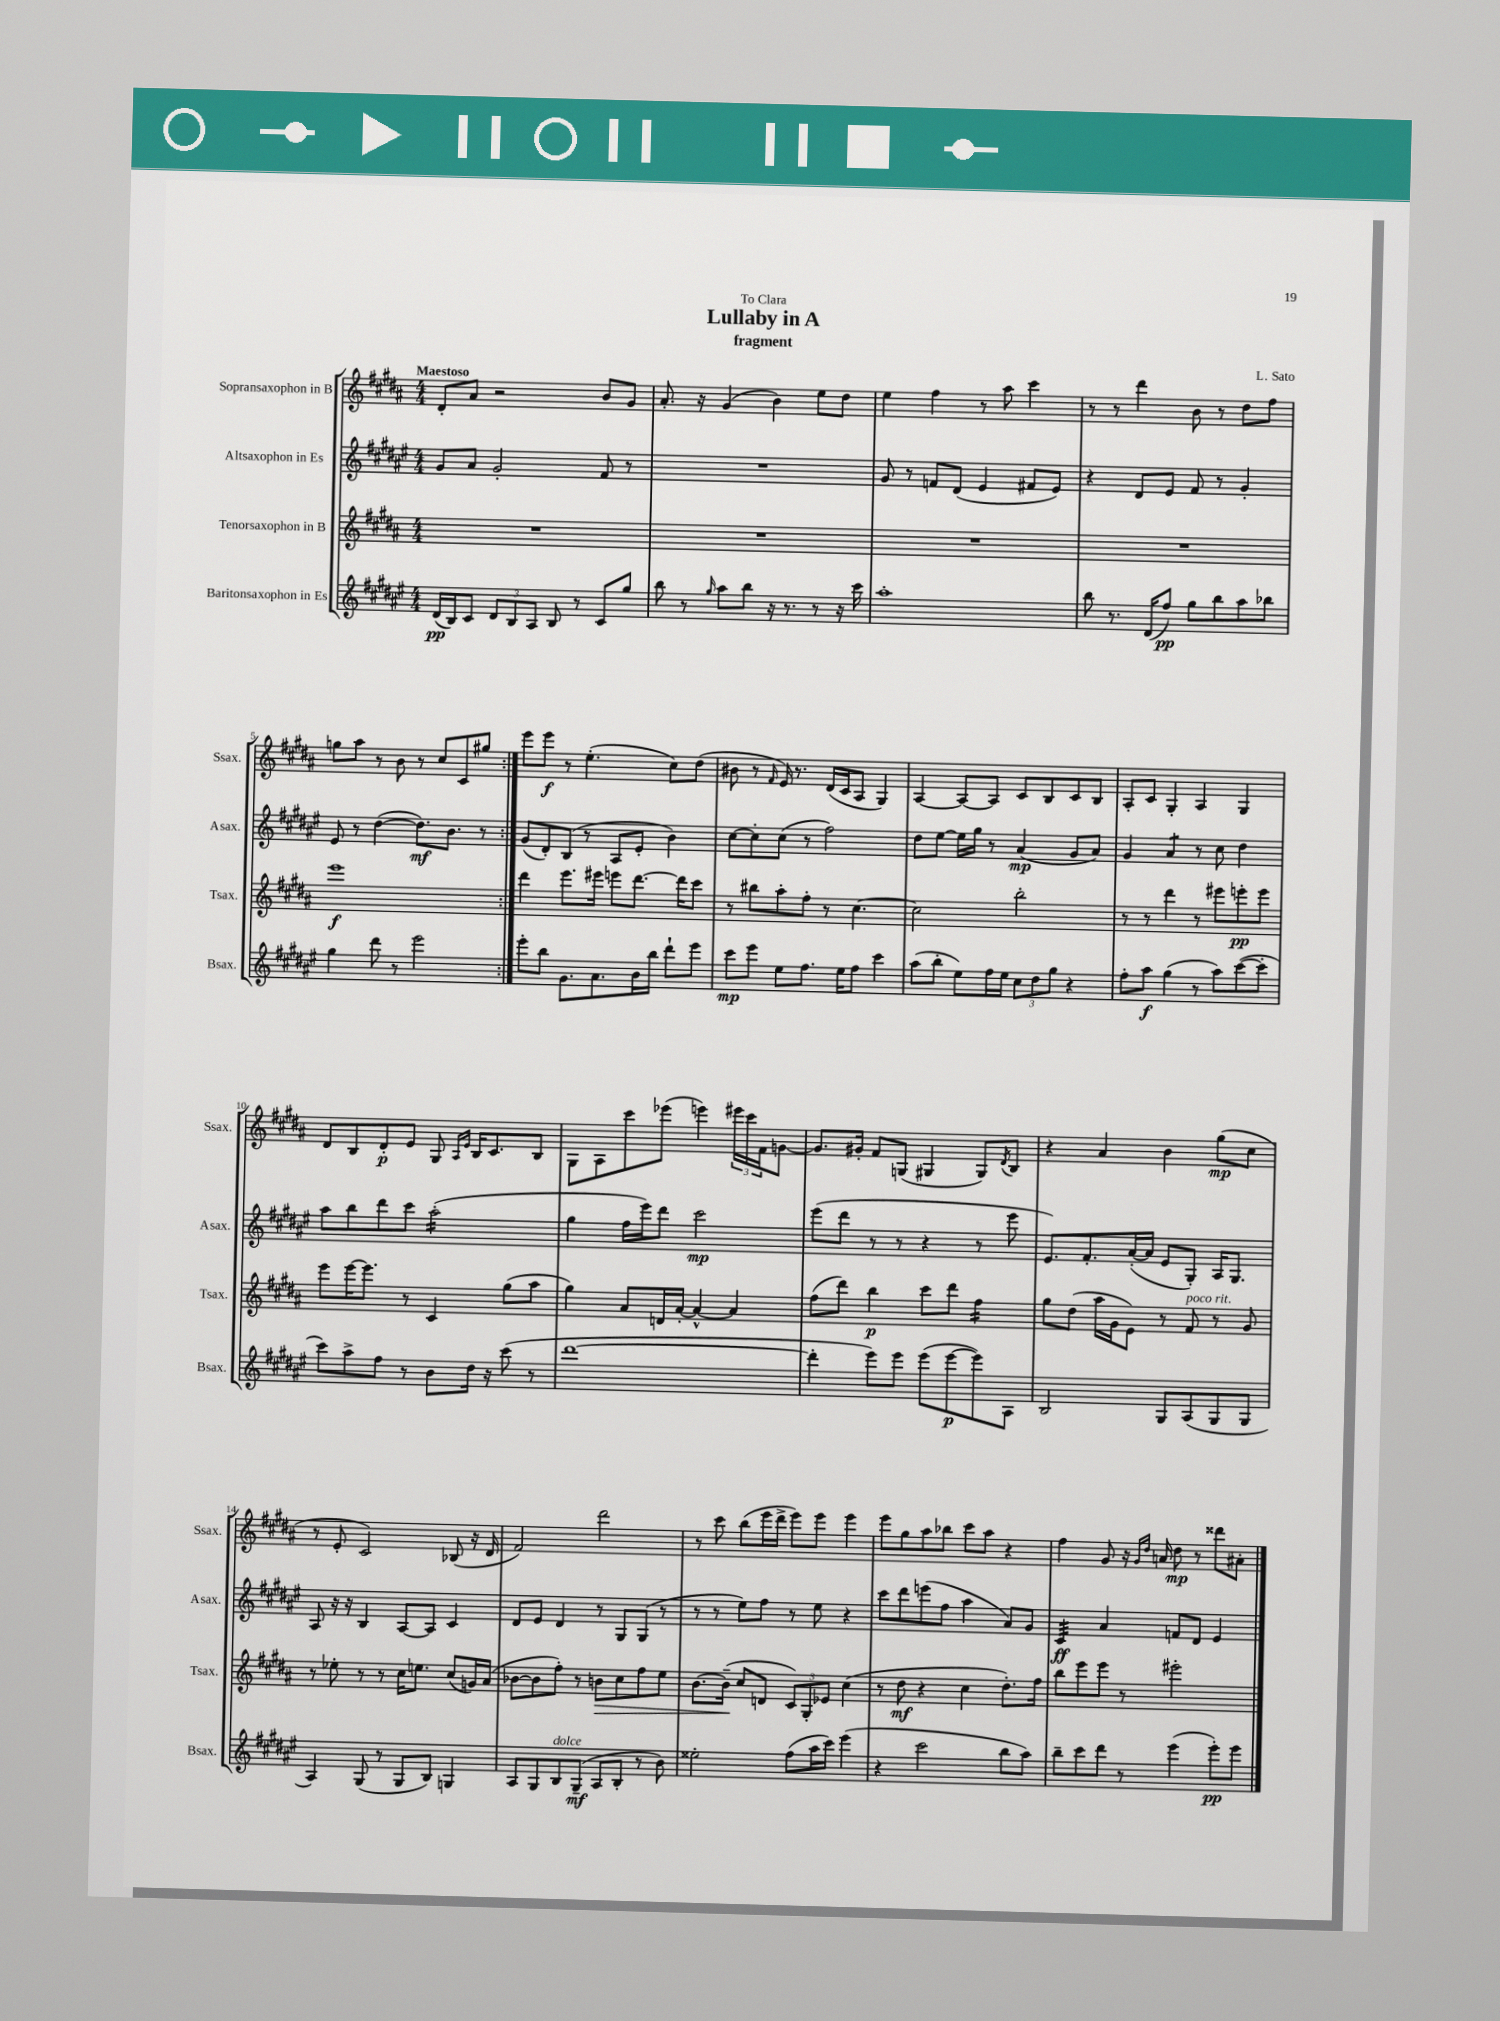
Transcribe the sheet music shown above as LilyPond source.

\header { title = "Lullaby in A" composer = "L. Sato" subtitle = "fragment" dedication = "To Clara" }
<<
\new StaffGroup <<
\new Staff = "s0" \with { instrumentName = "Sopransaxophon in B" shortInstrumentName = "Ssax." } {
    \clef treble \key b \major \numericTimeSignature \time 4/4 \tempo "Maestoso"
    \repeat volta 2 { dis'8-. ais'8 r2 b'8 gis'8 |
    ais'8.-. r16 gis'4( b'4) e''8 dis''8 |
    e''4 fis''4 r8 ais''8 cis'''4 |
    r8 r8 dis'''4 b'8 r8 dis''8 fis''8 |
    g''8 ais''8 r8 b'8 r8 cis''8 cis'8 gis''8 | }
    e'''8 e'''8\f r8 e''4.-.( cis''8) dis''8( |
    bis'8 r8 \grace { fis'16 } e'16) r8. dis'16( cis'16 ais8 gis4) |
    ais4~ ais8~ ais8 cis'8 b8 cis'8 b8 |
    ais8-. cis'8 gis4-. ais4 gis4 |
    dis'8 b8 dis'8-.\p e'8 gis8 \grace { ais16 e'16 } b16 cis'8. b8 |
    gis8 ais8 cis'''8 ees'''8( e'''4) \tuplet 3/2 { eis'''16 cis'''16 fis'16 } g'8~ |
    g'8. gis'16-. fis'8 g8( gis4 gis8) \acciaccatura { dis'8 } b8 |
    r4 ais'4 b'4 gis''8\mp( cis''8 |
    r8 e'8-. cis'2) bes8( r16 dis'16 |
    fis'2) dis'''2 |
    r8 cis'''8 b''8( e'''16 dis'''16-> e'''8) e'''8 e'''4 |
    e'''8 gis''8 ais''8 bes''8 cis'''8 ais''8 r4 |
    fis''4 gis'8 r16 \grace { gis'16 dis''16 } a'16 dis''8\mp r8 disis'''8 ais'8-. \bar "|." |
}
\new Staff = "s1" \with { instrumentName = "Altsaxophon in Es" shortInstrumentName = "Asax." } {
    \clef treble \key fis \major \numericTimeSignature \time 4/4
    \repeat volta 2 { gis'8 ais'8 gis'2-. fis'8 r8 |
    R1 |
    gis'8 r8 f'8 dis'8( eis'4 fis'8 eis'8) |
    r4 dis'8 eis'8 fis'8 r8 gis'4-. |
    eis'8 r8 dis''4~( dis''8.\mf) b'8. r8 | }
    gis'8( dis'8-.) b8( r8 ais8 eis'8-. b'4) |
    cis''8~ cis''8-. cis''8( r8 fis''2) |
    dis''8 eis''8~ eis''16 gis''16 r8 ais'4\mp( gis'8 ais'8) |
    gis'4 ais'4:8 r8 cis''8 dis''4 |
    ais''8 b''8 dis'''8 cis'''8 ais''2:16-.( |
    gis''4 fis''16 eis'''16) dis'''8 cis'''2\mp |
    eis'''8( dis'''8 r8 r8 r4 r8 eis'''8 |
    eis'8.) fis'8.-. ais'16~-.( ais'16 eis'8 gis8-.) ais16 gis8. |
    ais8 r16 r16 b4 ais8~ ais8 cis'4 |
    dis'8 eis'8 dis'4 r8 gis8 gis8( r8 |
    r8 r8 eis''8) fis''8 r8 eis''8 r4 |
    cis'''8 dis'''8 e'''8( fis''8 ais''4 ais'8) gis'8 |
    cis'4:32\ff ais'4 f'8 dis'8 eis'4 \bar "|." |
}
\new Staff = "s2" \with { instrumentName = "Tenorsaxophon in B" shortInstrumentName = "Tsax." } {
    \clef treble \key b \major \numericTimeSignature \time 4/4
    \repeat volta 2 { R1 |
    R1 |
    R1 |
    R1 |
    e'''1\f | }
    dis'''4 e'''8. eis'''16 e'''8 dis'''8.~ dis'''16 cis'''8 |
    r8 bis''8 ais''8-. fis''8-. r8 cis''4.~ |
    cis''2 b''2-. |
    r8 r8 dis'''4 r8 eis'''8 e'''8-.\pp e'''8 |
    e'''8 e'''16~ e'''8. r8 cis'4 gis''8( ais''8 |
    gis''4) ais'8 d'16 ais'16~-. ais'4~-^ ais'4 |
    fis''8( dis'''8) b''4\p cis'''8 dis'''8 fis''4:16 |
    gis''8 dis''8( ais''16 gis'16 e'8) r8 fis'8^\markup { \italic "poco rit." } r8 gis'8 |
    r8 ees''8-. r8 r8 cis''16 e''8. cis''8( g'16) ais'16( |
    bes'8~ bes'8 fis''8-.) r8 b'8\> cis''8 fis''8 e''8 |
    b'8.~ b'16--\!( cis''8 d'8 \tuplet 3/2 { cis'8) gis8-. ees'8 } cis''4( |
    r8 dis''8\mf r4 cis''4 dis''8.-.) fis''16 |
    b''8 e'''8 e'''8 r8 eis'''2-. \bar "|." |
}
\new Staff = "s3" \with { instrumentName = "Baritonsaxophon in Es" shortInstrumentName = "Bsax." } {
    \clef treble \key fis \major \numericTimeSignature \time 4/4
    \repeat volta 2 { dis'16\pp( b16) cis'8 \tuplet 3/2 { dis'8 b8 ais8 } b8 r8 cis'8 gis''8 |
    b''8 r8 \grace { gis''16 } ais''8 b''8 r16 r8. r8 r16 cis'''16 |
    ais''1-. |
    b''8 r8. dis'16( fis''8\pp) gis''8 b''8 ais''8 bes''8 |
    gis''4 dis'''8 r8 eis'''2 | }
    eis'''8-. b''8 gis'8. ais'8. b'16 b''16 dis'''8-! eis'''8 |
    cis'''8\mp eis'''8 eis''8 fis''8. eis''16 fis''8 cis'''4 |
    ais''8( b''8-. eis''8) fis''16 eis''16 \tuplet 3/2 { cis''8 dis''8 gis''8 } r4 |
    fis''8-. ais''8\f gis''4( r8 ais''8) cis'''8~( cis'''8-. |
    cis'''8) ais''8-> fis''8 r8 b'8 dis''16 r16 cis'''8( r8 |
    dis'''1~ |
    dis'''4-. eis'''8) eis'''8 eis'''8( eis'''8~\p eis'''8) ais8 |
    b2 gis8 ais8( gis8 gis8 |
    ais4) gis8( r8 gis8 b8) g4 |
    ais8 gis8 b8^\markup { \italic "dolce" } gis8--\mf( ais8 b8-. r8 b'8) |
    eisis''2-. fis''8( ais''16 cis'''16) eis'''4( |
    r4 cis'''2 b''8 ais''8) |
    b''8-- cis'''8 dis'''8 r8 eis'''4( eis'''8-.\pp) eis'''8 \bar "|." |
}
>>
>>
